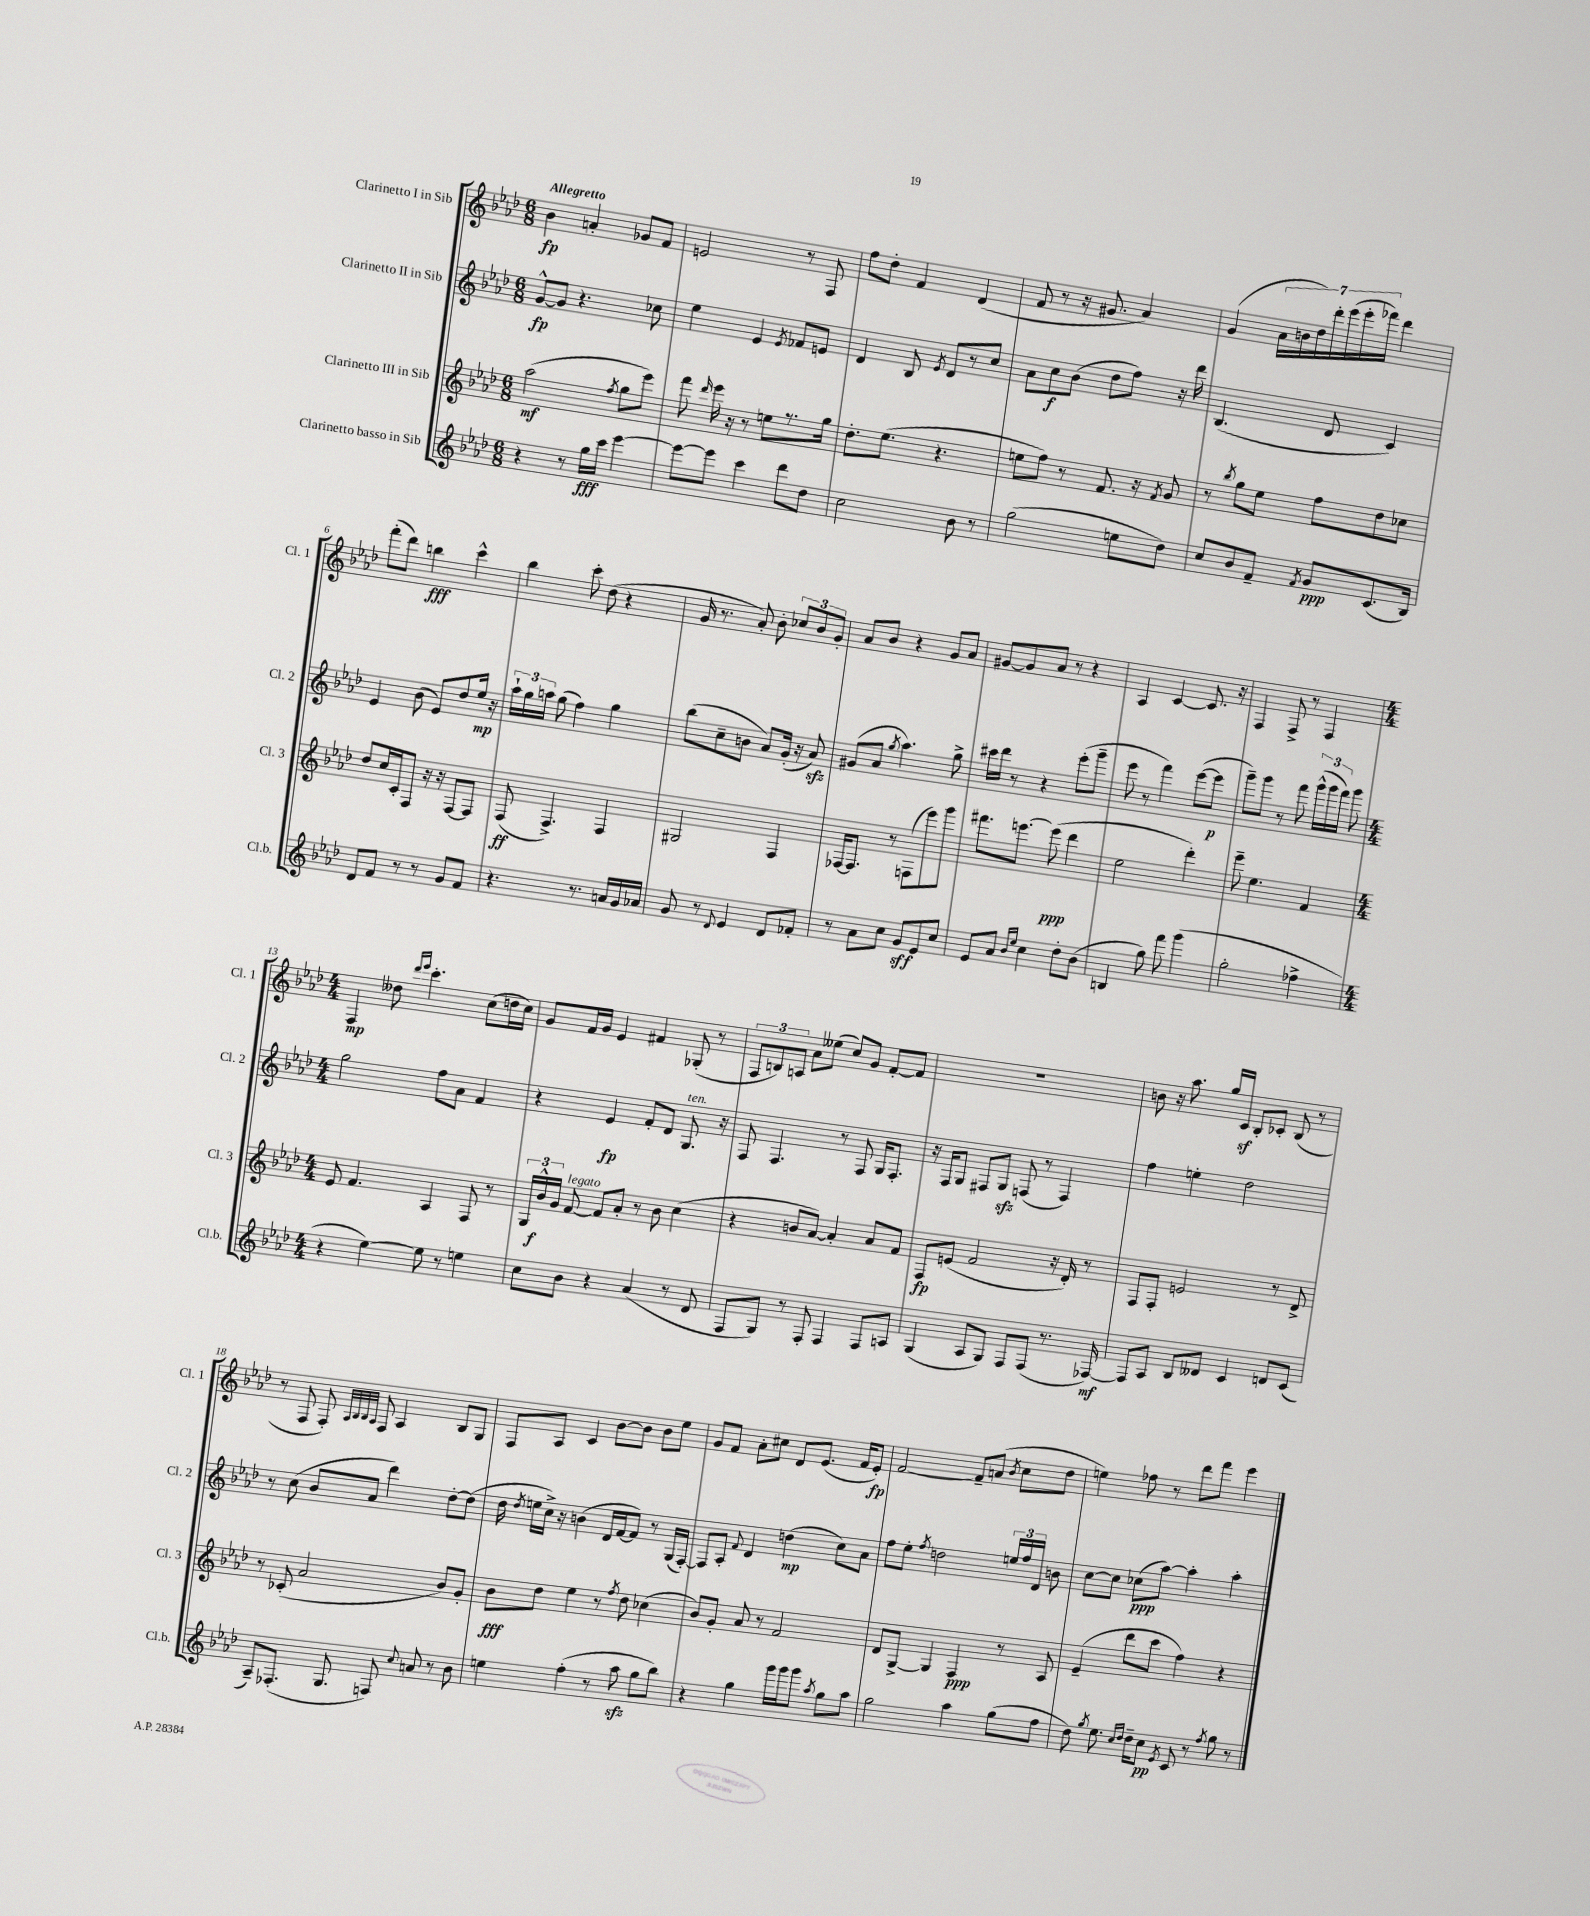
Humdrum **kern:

**kern	**dynam	**kern	**dynam	**kern	**dynam	**kern	**dynam
*part4	*part4	*part3	*part3	*part2	*part2	*part1	*part1
*staff4	*staff4	*staff3	*staff3	*staff2	*staff2	*staff1	*staff1
*I"Clarinetto basso in Sib	*	*I"Clarinetto III in Sib	*	*I"Clarinetto II in Sib	*	*I"Clarinetto I in Sib	*
*I'Cl.b.	*	*I'Cl. 3	*	*I'Cl. 2	*	*I'Cl. 1	*
*clefG2	*	*clefG2	*	*clefG2	*	*clefG2	*
*k[b-e-a-d-]	*	*k[b-e-a-d-]	*	*k[b-e-a-d-]	*	*k[b-e-a-d-]	*
*M6/8	*	*M6/8	*	*M6/8	*	*M6/8	*
=1	=1	=1	=1	=1	=1	=1	=1
!	!	!	!	!	!	!LO:TX:a:B:t=Allegretto	!
4r	.	(2aa-\	mf	[8g^^/L	fp	4b-\	fp
.	.	.	.	8g/J]	.	.	.
8r	.	.	.	4.r	.	4an'/	.
16gg\LL	fff	.	.	.	.	.	.
16ccc\JJ	.	.	.	.	.	.	.
.	.	8qff/	.	.	.	.	.
[4eee-\	.	8gg\L	.	.	.	8g-X/L	.
.	.	8eee-\J)	.	8cc-X\	.	8f/J	.
=2	=2	=2	=2	=2	=2	=2	=2
8eee-\L_	.	8fff\	.	4ee-\	.	2en/	.
.	.	16qqddd-/	.	.	.	.	.
8eee-\J]	.	16eee-\	.	.	.	.	.
.	.	16r	.	.	.	.	.
4ccc\	.	8r	.	4e-/	.	.	.
.	.	8een\L	.	.	.	.	.
.	.	.	.	8qe-/	.	.	.
8ddd-\L	.	8.r	.	8f-X/L	.	8r	.
8dd-\J	.	.	.	8en/J	.	8F/	.
.	.	16gg\Jk	.	.	.	.	.
=3	=3	=3	=3	=3	=3	=3	=3
2cc\	.	8.dd-'\L	.	4d-/	.	8ff\L	.
.	.	.	.	.	.	8dd-'\J	.
.	.	(8.ee-\J	.	.	.	.	.
.	.	.	.	8B-/	.	4f/	.
.	.	.	.	8qe-/	.	.	.
.	.	4.r	.	8d-/L	.	.	.
8b-\	.	.	.	8r	.	(4d-/	.
8r	.	.	.	8cc/J	.	.	.
=4	=4	=4	=4	=4	=4	=4	=4
(2gg\	.	8een\L	.	8a-\L	.	8f/	.
.	.	8ff\J)	.	8cc\	f	8r	.
.	.	8r	.	(8b-\J	.	16r	.
.	.	.	.	.	.	8.g#X/	.
.	.	8.f/	.	8dd-\L	.	.	.
8een\L	.	.	.	8ff\J)	.	4a-/)	.
.	.	16r	.	.	.	.	.
.	.	8qf/	.	.	.	.	.
8dd-\J)	.	8g/	.	16r	.	.	.
.	.	.	.	16ddd-\	.	.	.
=5	=5	=5	=5	=5	=5	=5	=5
8cc/L	.	8r	.	(4.B-/	.	(4g/	.
.	.	8qbb-/	.	.	.	.	.
8b-/	.	8gg\L	.	.	.	.	.
8f~/J	.	8ee-\J	.	.	.	28a-\LL	.
.	.	.	.	.	.	28bn\	.
.	.	.	.	.	.	28dd-\)	.
.	.	.	.	.	.	28ddd-'\	.
8qf/	.	.	.	.	.	.	.
8g/L	ppp	8ff\L	.	8d-/	.	.	.
.	.	.	.	.	.	(28eee-\	.
.	.	.	.	.	.	28eee-'\	.
.	.	.	.	.	.	28fff-X\JJ)	.
(8.c/	.	8dd-\	.	4c/)	.	4ddd-\	.
.	.	8cc-X\J	.	.	.	.	.
16B-/Jk)	.	.	.	.	.	.	.
!!LO:LB:g=z
=6	=6	=6	=6	=6	=6	=6	=6
8d-/L	.	8dd-/L	.	4e-/	.	(8fff'\L	.
8f/J	.	16cc/L	.	.	.	8ddd-\J)	.
.	.	16c'/J	.	.	.	.	.
8r	.	8F/J	.	(8b-\	.	4bbn\	fff
8r	.	16r	.	8e-/L)	.	.	.
.	.	16r	.	.	.	.	.
8g/L	.	[8F/L	.	8dd-/	.	4ccc^^\	.
8f/J	.	8F/J]	.	16ee-/Jk	mp	.	.
.	.	.	.	16r	.	.	.
=7	=7	=7	=7	=7	=7	=7	=7
4.r	.	(8F/	ff	24aa-`\LL	.	4bb-\	.
.	.	.	.	24gg\	.	.	.
.	.	.	.	24aan\JJ	.	.	.
.	.	4.F^/)	.	(8gg\	.	.	.
.	.	.	.	4ff\)	.	8ccc'\	.
8.r	.	.	.	.	.	(8dd-\	.
.	.	4F/	.	4gg\	.	4r	.
16an/LL	.	.	.	.	.	.	.
16g/	.	.	.	.	.	.	.
16a-X/JJ	.	.	.	.	.	.	.
=8	=8	=8	=8	=8	=8	=8	=8
8g/	.	2G#X/	.	(8bb-\L	.	16g/	.
.	.	.	.	.	.	8.r	.
8r	.	.	.	8cc~\	.	.	.
8qqd-/	.	.	.	.	.	.	.
4e-/	.	.	.	8bn\J	.	8a-'/)	.
.	.	.	.	8a-/L)	.	8b-'\	.
8d-/L	.	4F/	.	(16g'/Jk	.	12cc-X/L	.
.	.	.	.	16r	.	.	.
.	.	.	.	.	.	12b-/	.
8f-X'/J	.	.	.	8a-zz/)	.	.	.
.	.	.	.	.	.	12g'/J	.
=9	=9	=9	=9	=9	=9	=9	=9
8r	.	[16F-X/KL	.	(8g#X/L	.	8a-/L	.
.	.	8.F-/J]	.	.	.	.	.
8a-\L	.	.	.	8a-/J	.	8b-/J	.
.	.	.	.	8qgg/	.	.	.
8cc\J	.	8r	.	4.aa-\)	.	4r	.
8g/L	sff	(8Fn\L	.	.	.	.	.
8e-/	.	8eee-\)	.	.	.	8g/L	.
8cc/J	.	8ggg\J	.	8gg^\	.	8a-/J	.
=10	=10	=10	=10	=10	=10	=10	=10
8e-/L	.	8.fff#X\L	.	16ccc#X\LL	.	[8g#X/L	.
.	.	.	.	16ddd-\JJ	.	.	.
8a-/J	.	.	.	8r	.	8g#/]	.
.	.	[8.eeen\J	.	.	.	.	.
16qqb-/LL	.	.	.	.	.	.	.
16qqee-/JJ	.	.	.	.	.	.	.
4cc\	.	.	.	4r	.	8a-/J	.
.	.	(8eee\]	ppp	.	.	8r	.
8dd-'\L	.	4ddd-\	.	(8eee-'\L	.	4r	.
(8b-\J	.	.	.	8ggg~\J	.	.	.
=11	=11	=11	=11	=11	=11	=11	=11
4Bn/	.	2ee-\	.	8eee-\	.	4A-/	.
.	.	.	.	8r	.	.	.
8gg\)	.	.	.	4fff\)	.	[4c/	.
8fff\	.	.	.	.	.	.	.
(4ggg\	.	4ddd-'\)	.	([8eee-\L	.	8.c/]	.
.	.	.	.	8eee-\J]	p	.	.
.	.	.	.	.	.	16r	.
=12	=12	=12	=12	=12	=12	=12	=12
2gg'\	.	8eee-~\	.	8ggg~\L)	.	4F/	.
.	.	4.ee-\	.	8ggg\J	.	.	.
.	.	.	.	8r	.	8F^/	.
.	.	.	.	8fff\	.	8r	.
4ff-X^\	.	4f/	.	(24ggg^^\LL	.	4F/	.
.	.	.	.	24ggg\	.	.	.
.	.	.	.	24fff\JJ)	.	.	.
.	.	.	.	8ggg\	.	.	.
!!LO:LB:g=z
=13	=13	=13	=13	=13	=13	=13	=13
*M4/4	*	*M4/4	*	*M4/4	*	*M4/4	*
4r	.	8e-/	.	2gg\	.	4F/	mp
.	.	4.f/	.	.	.	.	.
[4ee-\)	.	.	.	.	.	8dd--X\	.
.	.	.	.	.	.	16qqddd-/LL	.
.	.	.	.	.	.	16qqeee-/JJ	.
.	.	.	.	.	.	4.ccc'\	.
8ee-\]	.	4A-/	.	8ff\L	.	.	.
8r	.	.	.	8a-\J	.	.	.
4een\	.	8F/	.	4f/	.	(8cc\L	.
.	.	8r	.	.	.	16ddn\L	.
.	.	.	.	.	.	16cc\JJ)	.
=14	=14	=14	=14	=14	=14	=14	=14
8cc\L	.	24G/LL	.	4r	.	8g/L	.
.	.	24b-^^/	f	.	.	.	.
.	.	24g/JJ	.	.	.	.	.
!	!	!LO:TX:a:i:t=legato	!	!	!	!	!
8b-\J	.	[8f/	.	.	.	16f/L	.
.	.	.	.	.	.	16g/JJ	.
4r	.	8f/L]	.	4e-/	fp	4e-/	.
.	.	8a-'/J	.	.	.	.	.
(4a-/	.	8r	.	8f'/L	.	4f#X/	.
.	.	8b-\	.	8d-/J	.	.	.
!	!	!	!	!LO:TX:a:i:t=ten.	!	!	!
8r	.	(4cc\	.	8.G/	.	(8G-X'/	.
8d-/	.	.	.	.	.	8r	.
.	.	.	.	16r	.	.	.
=15	=15	=15	=15	=15	=15	=15	=15
8F/L	.	4r	.	8F/	.	12F/L	.
.	.	.	.	.	.	12Bn/)	.
8G/J)	.	.	.	4.F/	.	.	.
.	.	.	.	.	.	12An/J	.
8r	.	8bn/L	.	.	.	8a-\L	.
8F'/	.	[8a-/J)	.	.	.	(8ee--X\J	.
4F/	.	4a-'/]	.	8r	.	8cc/L)	.
.	.	.	.	8F/	.	8g/J	.
8F/L	.	8a-/L	.	16G/KL	.	[8f'/L	.
.	.	.	.	8.F'/J	.	.	.
8An/J	.	8f/J	.	.	.	8f/J]	.
=16	=16	=16	=16	=16	=16	=16	=16
(4G/	.	8F/L	fp	16r	.	1r	.
.	.	.	.	16F/KL	.	.	.
.	.	(8en/J	.	8G/J	.	.	.
8A-/L	.	2f/	.	8F#X/L	.	.	.
8G/J)	.	.	.	8Gzz/J	.	.	.
8F/L	.	.	.	(8Fn/	.	.	.
(8F/J	.	.	.	8r	.	.	.
8.r	.	16r	.	4F/)	.	.	.
.	.	16d-'/)	.	.	.	.	.
.	.	8r	.	.	.	.	.
[16F-X/)	mf	.	.	.	.	.	.
=17	=17	=17	=17	=17	=17	=17	=17
8F-/L]	.	8F/L	.	4ff\	.	8bn\	.
8A-/J	.	8F'/J	.	.	.	16r	.
.	.	.	.	.	.	8.aa-\	.
8B-/L	.	2en/	.	4een'\	.	.	.
8d--X/J	.	.	.	.	.	16gg/LL	.
.	.	.	.	.	.	16cz/JJ	.
4c/	.	.	.	2dd-\	.	8B-'/L	.
.	.	.	.	.	.	8c-X'/J	.
8dn/L	.	8r	.	.	.	(8B-/	.
(8c/J	.	8d-^/	.	.	.	8r	.
!!LO:LB:g=z
=18	=18	=18	=18	=18	=18	=18	=18
8A-~/L)	.	8r	.	8r	.	8r	.
(8.F-X'/J	.	(8c-X'/	.	(8cc\	.	8F/	.
.	.	2a-/	.	8b-/L	.	8F'/)	.
8.G/	.	.	.	.	.	.	.
.	.	.	.	.	.	32qqA-/LLL	.
.	.	.	.	.	.	32qqB-/	.
.	.	.	.	.	.	32qqB-/	.
.	.	.	.	.	.	32qqA-/JJJ	.
.	.	.	.	8a-/J	.	8F/	.
8Fn/)	.	.	.	4ddd-\)	.	4A-/	.
8qqcc/	.	.	.	.	.	.	.
8an/	.	.	.	.	.	.	.
8r	.	8b-/L)	.	[8dd-'\L	.	8B-/L	.
8b-\	.	8g'/J	.	(8dd-\J]	.	8G/J	.
=19	=19	=19	=19	=19	=19	=19	=19
4een\	.	8b-\L	fff	16dd-\	.	8F/L	.
.	.	.	.	8qdd-/	.	.	.
.	.	.	.	16een\LL	.	.	.
.	.	8dd-\J	.	16cc^\JJ)	.	8A-/J	.
.	.	.	.	16r	.	.	.
(4ff'\	.	4ee-\	.	(4bn\	.	4c/	.
8r	.	8r	.	16d-/LL	.	[8b-\L	.
.	.	.	.	[16f/J	.	.	.
.	.	8qff/	.	.	.	.	.
8aa-zz\	.	8dd-\	.	8f/J])	.	8b-\J]	.
8gg\L	.	(4cc-X\	.	8r	.	8b-\L	.
8bb-\J)	.	.	.	(16G/LL	.	8ee-\J	.
.	.	.	.	[16F'/JJ)	.	.	.
=20	=20	=20	=20	=20	=20	=20	=20
4r	.	8b-/L)	.	8F/L]	.	8g/L	.
.	.	8g'/J	.	8A-'/J	.	8f/J	.
.	.	.	.	8qqf/	.	.	.
4gg\	.	8a-/	.	4d-/	.	8a-'\L	.
.	.	8r	.	.	.	8cc#X\J	.
16ggg\LL	.	2f/	.	(4ddn\	mp	8d-/L	.
16ggg\J	.	.	.	.	.	.	.
8ggg\J	.	.	.	.	.	(8.e-/J	.
8qaa-/	.	.	.	.	.	.	.
8gg\L	.	.	.	8cc\L)	.	.	.
.	.	.	.	.	.	16f/KL	.
8aa-\J	.	.	.	8a-\J	.	8e-'/J)	fp
=21	=21	=21	=21	=21	=21	=21	=21
2gg\	.	8d-/L	.	8ff\L	.	[2f/	.
.	.	[8G^/J	.	8ee-'\J	.	.	.
.	.	.	.	8qff/	.	.	.
.	.	4G/]	.	2ddn\	.	.	.
4aa-\	.	4F/	ppp	.	.	8f~/L]	.
.	.	.	.	.	.	(8an/J	.
.	.	.	.	.	.	8qb-/	.
(8gg\L	.	8r	.	24een/LL	.	8cc\L	.
.	.	.	.	24ff/	.	.	.
.	.	.	.	24d-/JJ	.	.	.
8ff\J	.	8A-/	.	8bn\	.	8dd-\J	.
=22	=22	=22	=22	=22	=22	=22	=22
8dd-\)	.	(4e-~/	.	[8cc\L	.	4een\)	.
8qgg/	.	.	.	.	.	.	.
8.ee-\	.	.	.	8cc\J]	.	.	.
.	.	8ddd-\L	.	(8cc-X\L	ppp	8ff-X\	.
16qqcc/LL	.	.	.	.	.	.	.
16qqdd-/JJ	.	.	.	.	.	.	.
16dd-~\KL	.	.	.	.	.	.	.
8cc\J	pp	8ccc\J	.	[8aa-\J)	.	8r	.
8qe-/	.	.	.	.	.	.	.
8c/	.	4ff\)	.	4aa-'\]	.	8ddd-\L	.
8r	.	.	.	.	.	8fff\J	.
8qff/	.	.	.	.	.	.	.
8gg\	.	4r	.	4aa-'\	.	4eee-\	.
8r	.	.	.	.	.	.	.
==	==	==	==	==	==	==	==
*-	*-	*-	*-	*-	*-	*-	*-
